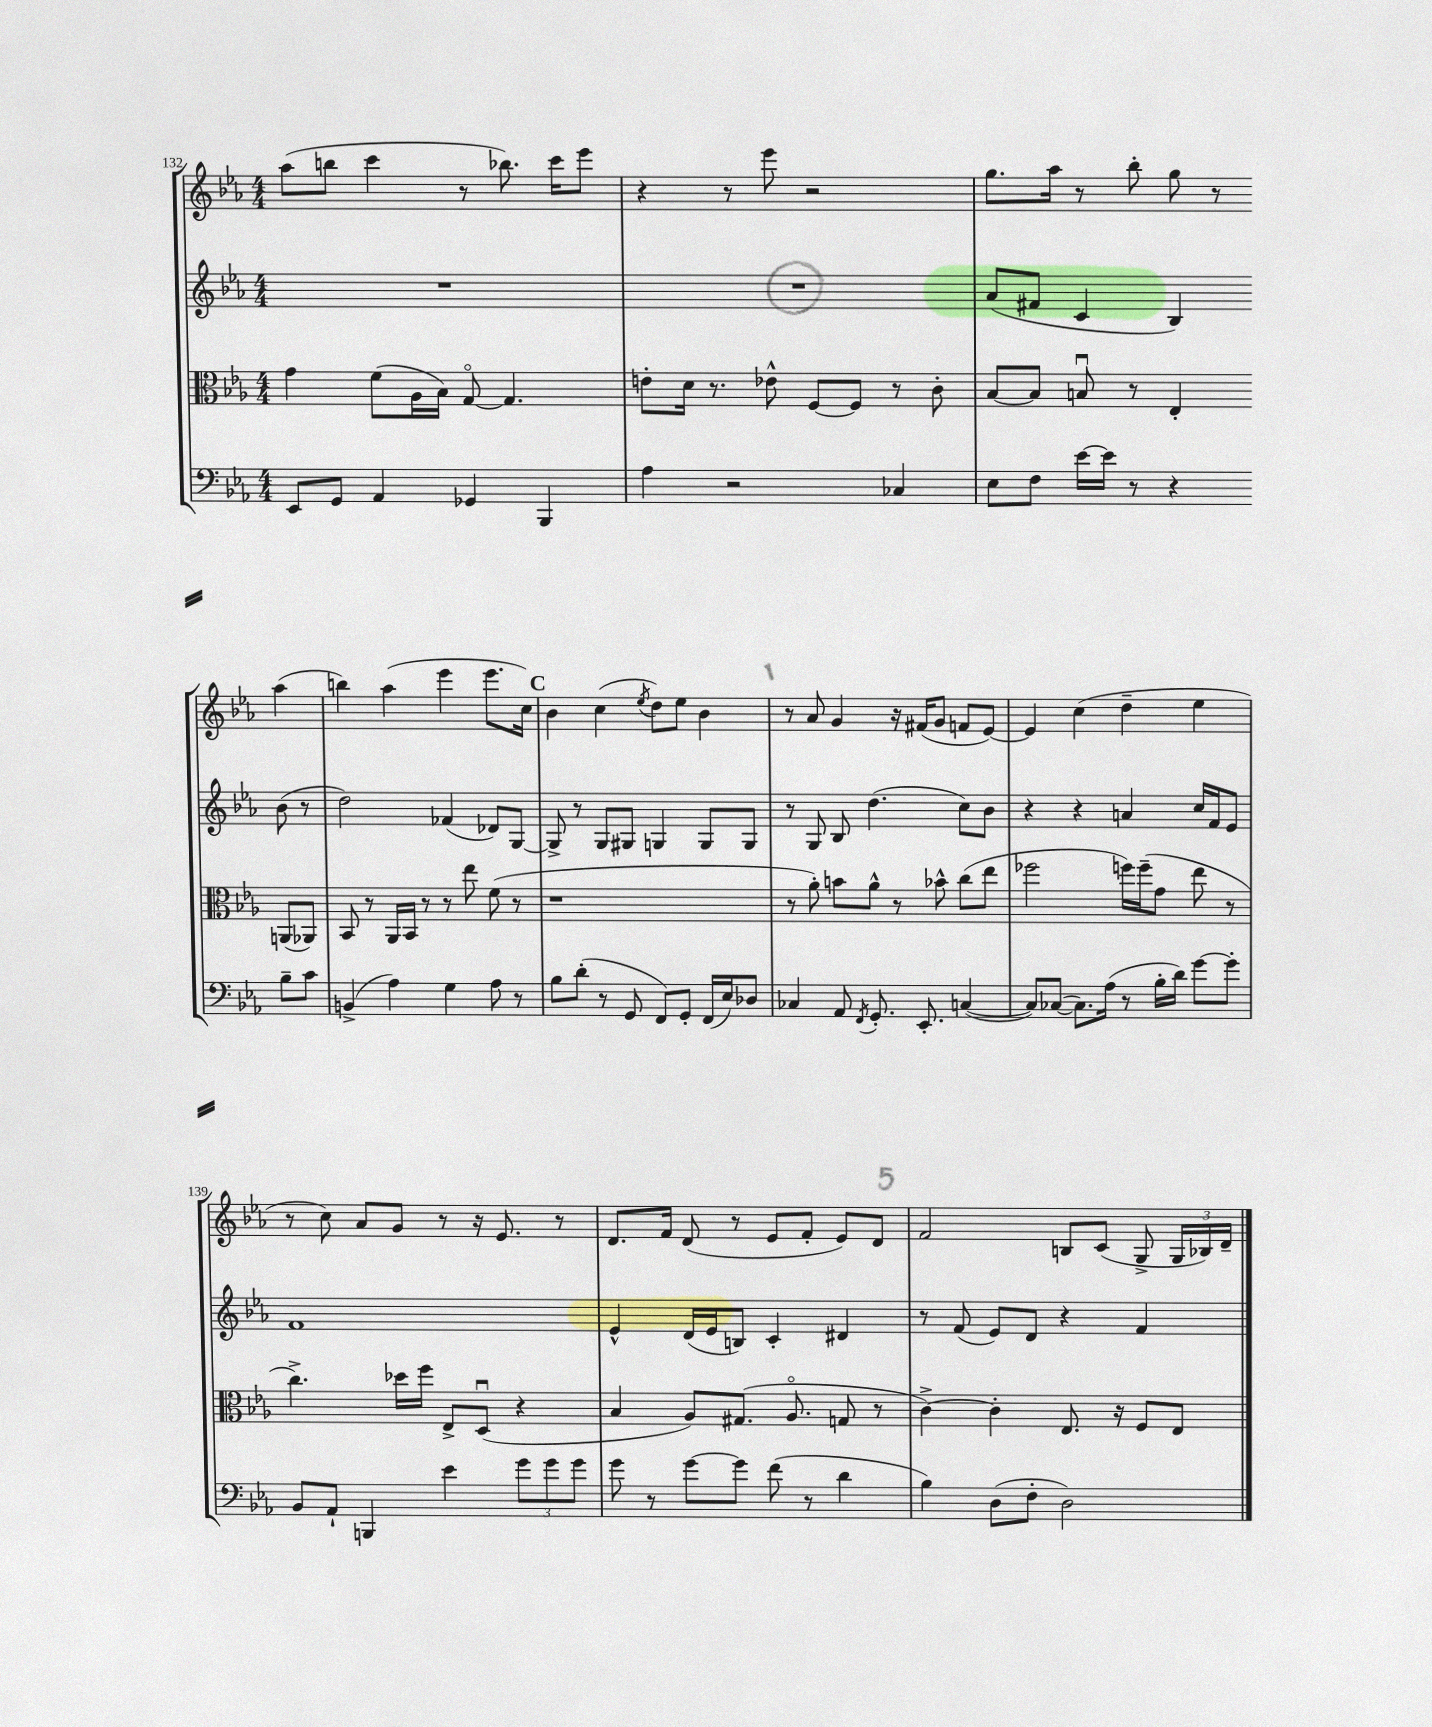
<<
\new StaffGroup <<
\new Staff = "s0" {
    \clef treble \key ees \major \numericTimeSignature \time 4/4
    \autoBeamOff aes''8[( b''8] c'''4 r8 bes''8.) c'''16[ ees'''8] |
    r4 r8 ees'''8 r2 |
    g''8.[ aes''16] r8 bes''8-. g''8 r8 aes''4( |
    b''4) aes''4( ees'''4 ees'''8.[ c''16]) |
    \mark \markup { \bold "C" } bes'4 c''4( \acciaccatura { ees''8 } d''8[) ees''8] bes'4 |
    r8 aes'8 g'4 r16 fis'16[( g'8] f'8[ ees'8]~) |
    ees'4 c''4( d''4-- ees''4 |
    r8 c''8) aes'8[ g'8] r8 r16 ees'8. r8 |
    d'8.[ f'16] d'8( r8 ees'8[ f'8]-. ees'8[) d'8] |
    f'2 b8[ c'8]( g8-> \tuplet 3/2 { g16[ bes16) d'16]-- } \bar "|." |
}
\new Staff = "s1" {
    \clef treble \key ees \major \numericTimeSignature \time 4/4
    \autoBeamOff R1 |
    R1 |
    aes'8[( fis'8] c'4 bes4) bes'8( r8 |
    d''2) fes'4( des'8[) g8]~ |
    \mark \markup { \bold "C" } g8-> r8 g8[ gis8] g4 g8[ g8] |
    r8 g8 bes8 d''4.( c''8[) bes'8] |
    r4 r4 a'4 c''16[ f'16 ees'8] |
    f'1 |
    ees'4-^ d'16[( ees'16 b8]) c'4-. dis'4 |
    r8 f'8( ees'8[) d'8] r4 f'4 \bar "|." |
}
\new Staff = "s2" {
    \clef alto \key ees \major \numericTimeSignature \time 4/4
    \autoBeamOff g'4 f'8[( aes16 bes16]) g8~\flageolet g4. |
    e'8[-. d'16] r8. ees'8-^ f8[~ f8] r8 c'8-. |
    bes8[~ bes8] b8\downbow r8 ees4-. a,8[( aes,8]) |
    bes,8 r8 aes,16[ bes,16] r8 r8 ees''8 f'8( r8 |
    \mark \markup { \bold "C" } r1 |
    r8 aes'8-.) b'8[ aes'8]-^ r8 bes'8-^ c''8[( ees''8] |
    fes''2 f''16[) f''16--( g'8] ees''8 r8 |
    c''4.->) des''16[ f''16] ees8[-> d8]\downbow( r4 |
    bes4 aes8[) gis8.]( aes8.\flageolet g8 r8 |
    c'4~->) c'4-. ees8. r16 f8[ ees8] \bar "|." |
}
\new Staff = "s3" {
    \clef bass \key ees \major \numericTimeSignature \time 4/4
    \autoBeamOff ees,8[ g,8] aes,4 ges,4 bes,,4 |
    aes4 r2 ces4 |
    ees8[ f8] ees'16[~ ees'16] r8 r4 bes8[-- c'8] |
    b,4->( aes4) g4 aes8 r8 |
    \mark \markup { \bold "C" } bes8[ d'8]-.( r8 g,8 f,8[) g,8]-. f,16[( ees16) des8] |
    ces4 aes,8 \acciaccatura { f,8 } g,8.-. ees,8.-. c4~( |
    c8[) ces8]~( ces8.[) aes16]( r8 bes16[-. d'16]) g'8[~ g'8]-. |
    bes,8[ aes,8]-! b,,4 ees'4 \tuplet 3/2 { g'8[ g'8 g'8] } |
    g'8 r8 g'8[~ g'8] f'8( r8 d'4 |
    bes4) d8[( f8]-. d2) \bar "|." |
}
>>
>>
\layout { \context { \Score currentBarNumber = #132 } }
